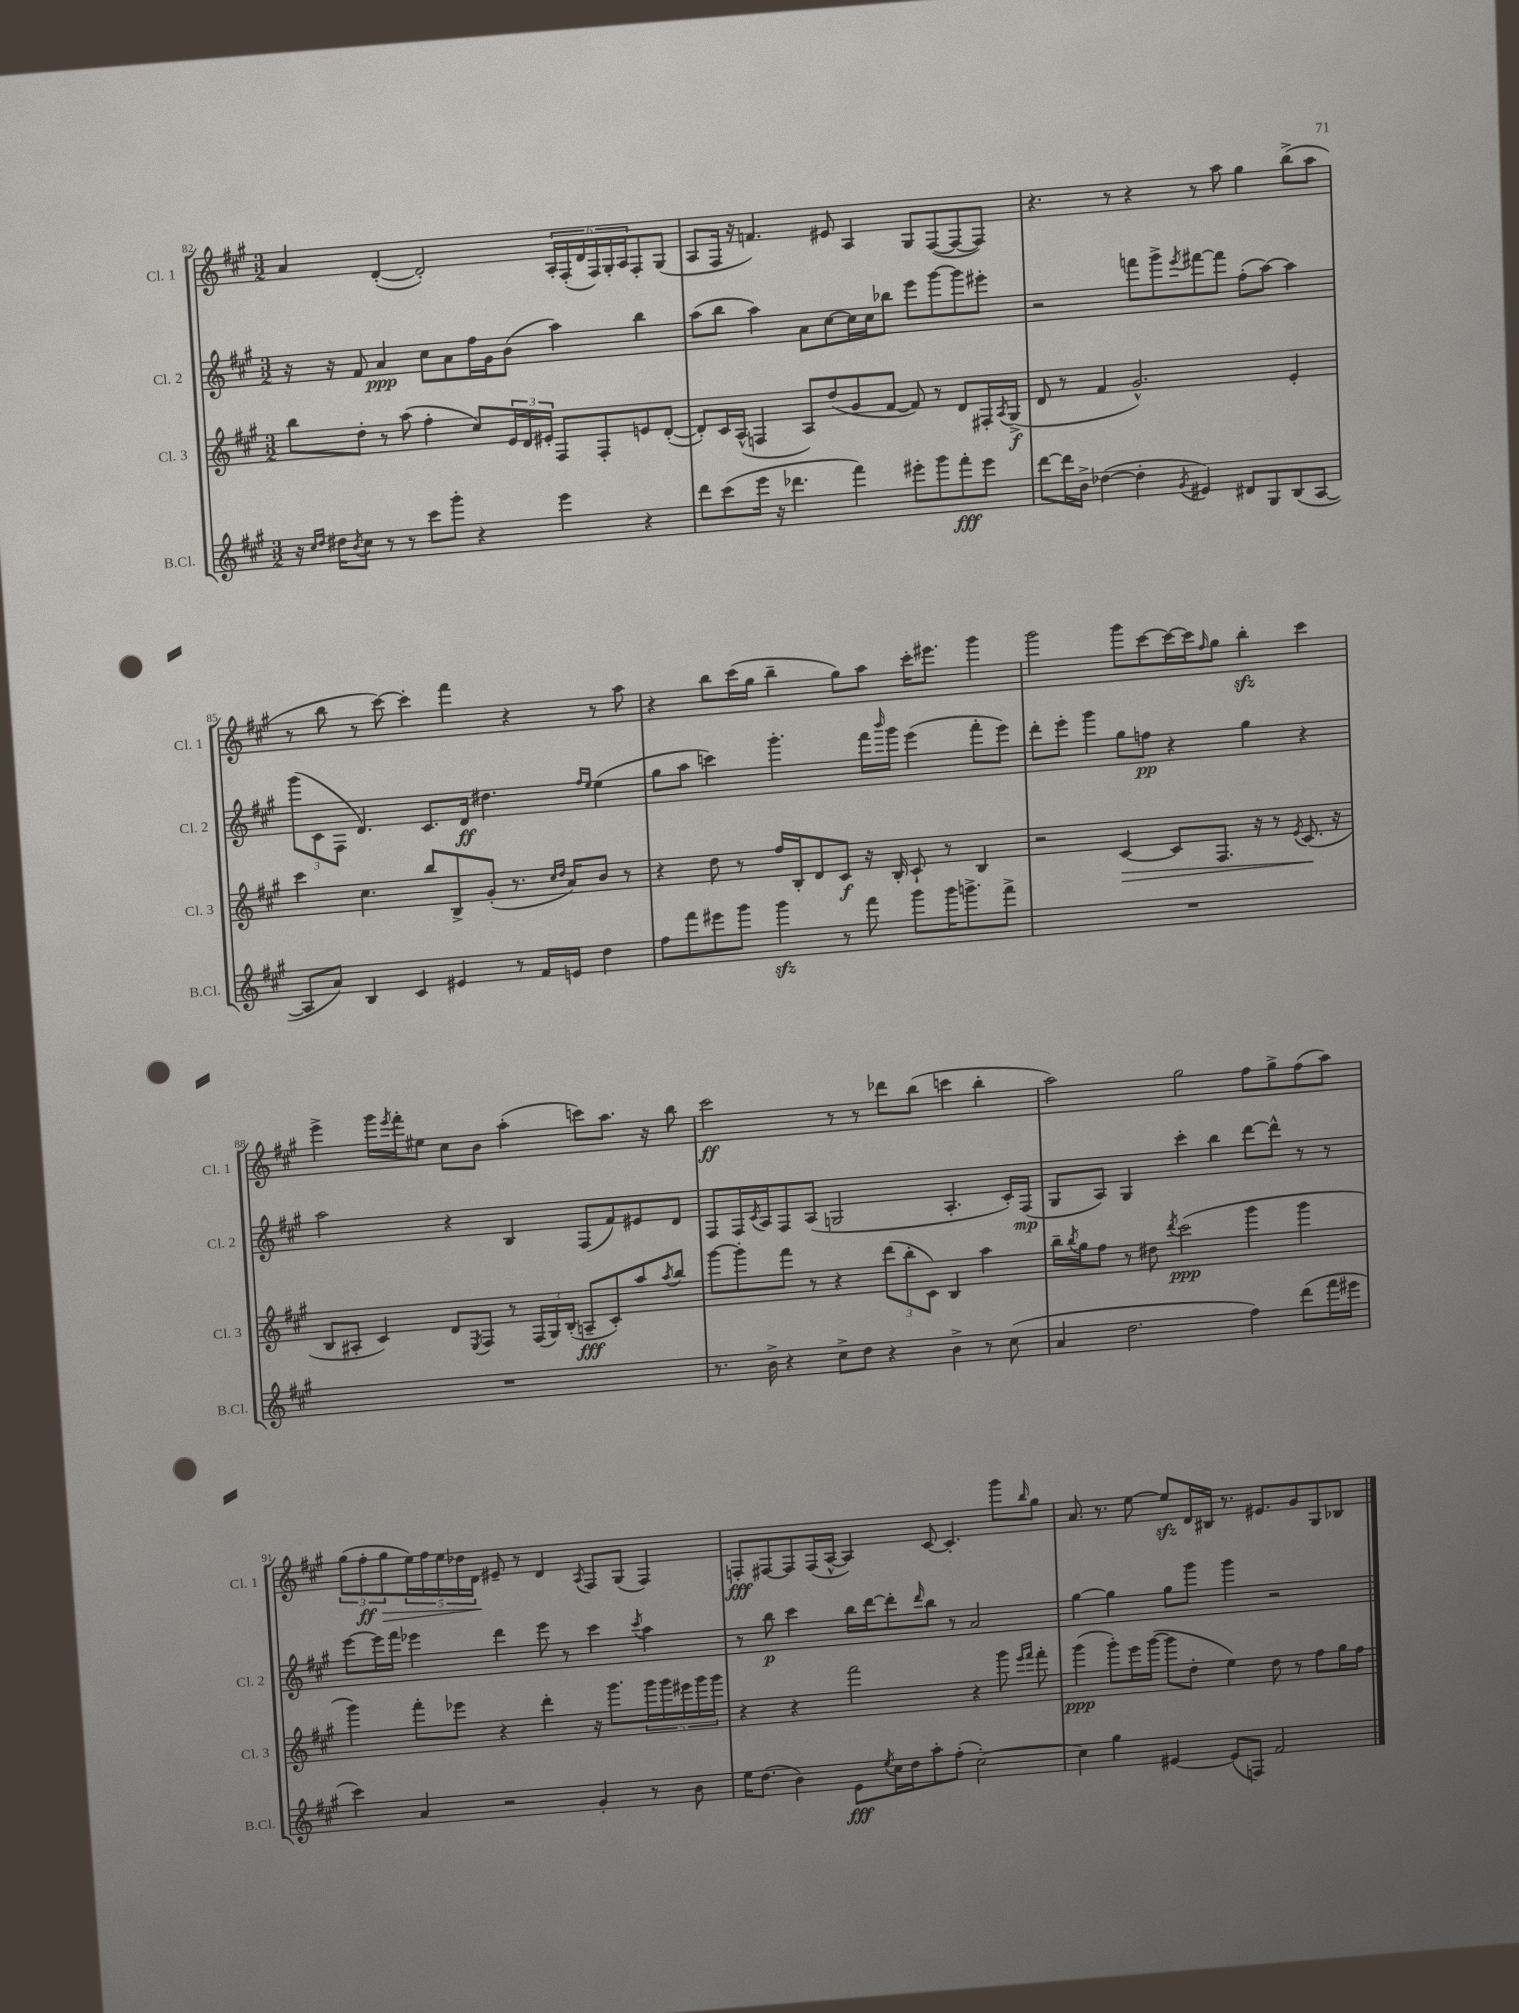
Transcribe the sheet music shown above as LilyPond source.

<<
\new StaffGroup <<
\new Staff = "s0" \with { instrumentName = "Cl. 1" shortInstrumentName = "Cl. 1" } {
    \clef treble \key a \major \numericTimeSignature \time 3/2
    a'4 d'4~-.( d'2-.) \tuplet 6/4 { a16-. fis16-.( d'16 fis16) gis16-. a16 } fis8-. gis8( |
    a8 fis16 r16 f'4.) eis'8 a4 gis8 fis8~( fis8~ fis8) |
    r4. r8 r4 r8 a''8 gis''4 b''8->( a''8 |
    r8 b''8 r8 cis'''8~) cis'''4-. fis'''4 r4 r8 a''8 |
    r4 b''8 cis'''16( gis''16 b''4-- gis''8) a''8 cis'''16-. eis'''8. gis'''4 |
    gis'''2 gis'''8 cis'''8~ cis'''16~ cis'''16 \grace { fis''16 } gis''8 b''4-.\sfz cis'''4 |
    e'''4-> gis'''16 \acciaccatura { e'''8 } fis'''16-. eis''8 cis''8 b'8 a''4-.( c'''8) a''8. r16 b''8 |
    cis'''2\ff r8 r8 des'''8 b''8( c'''4 b''4-. |
    a''2) gis''2 fis''8 gis''8-> fis''8( a''8) |
    \tuplet 3/2 { gis''8( fis''8-.\ff gis''8\> } \tuplet 5/4 { e''16) fis''16 e''16 des''16 d'16\! } eis'8-- r8 d'4 \acciaccatura { a8 } fis8 gis8( fis4) |
    f8-.\fff fis8~ fis8 fis16( a16~-^ a4) cis'8~ cis'4.-. gis'''8 \grace { b''16 } gis''8 |
    a'8. r8. e''8~ e''8\sfz d'16 bis16 r8. eis'8. gis'8 gis8 bes8 \bar "|." |
}
\new Staff = "s1" \with { instrumentName = "Cl. 2" shortInstrumentName = "Cl. 2" } {
    \clef treble \key a \major \numericTimeSignature \time 3/2
    r16 r16 fis'8 a'4\ppp cis''8 a'8 fis''16 gis'16 b'8( a''4) b''4 |
    a''8( b''8 a''4) a'8 cis''8~ cis''16 cis''16 bes''8 e'''8 gis'''8~ gis'''8 eis'''8-. |
    r2 f'''8 gis'''8-> \acciaccatura { e'''8 } fis'''8~ fis'''8 fis''8-.( a''8~) a''4 |
    \tuplet 3/2 { gis'''8( cis'8 fis8 } d'4.) cis'8. d'16\ff dis''4. \grace { fis''16 e''16 } e''4( |
    gis''8 a''8 c'''4) gis'''4.-. fis'''16 \grace { b'''16 } gis'''16 e'''4( fis'''8-. e'''8) |
    d'''8-. e'''8-. gis'''4 gis''8 f''8\pp r4 gis''4 r4 |
    a''2 r4 b4 fis8( fis'8) eis'8 d'8 |
    fis8 fis16 \acciaccatura { cis'8 } a16 fis8 a8( g2 a4.-. cis'16-.) fis16\mp( |
    gis8 a8) gis4 cis'''4-. b''4 d'''8~ d'''8-^ r8 r8 |
    e'''8~ e'''16 fis'''16 ees'''4 d'''4 ees'''8 r8 cis'''4 \acciaccatura { cis'''8 } a''4 |
    r8 b''8\p cis'''4 b''16 d'''16~ d'''8-. \grace { d'''16 } b''8 r8 a'2 |
    gis''4~ gis''4 gis''8 gis'''8 gis'''4 r2 \bar "|." |
}
\new Staff = "s2" \with { instrumentName = "Cl. 3" shortInstrumentName = "Cl. 3" } {
    \clef treble \key a \major \numericTimeSignature \time 3/2
    b''8 d''8-. r8 a''8( fis''4-. cis''8) \tuplet 3/2 { e'16 d'16 eis'16-. } fis8 fis8-. e'8 d'8~-.( |
    d'8-.) cis'16 a16-^( f4 a8) d''8( gis'8 fis'8~ fis'8) r8 d'8 fis16-. \acciaccatura { a8 } gis16->\f( |
    d'8 r8 fis'4 gis'2.-^) e'4-. |
    cis'''4 cis''4. b''8 b8-> gis'8-.( r8. \grace { cis''16 d''16 } a'16) b'8 r8 |
    r4 d''8 r8 fis''16 b16-. d'8 cis'8\f r16 b16-. cis'8-! r8 b4 |
    r2 cis'4~\> cis'8 fis8. r16 r8 \acciaccatura { e'8 } cis'8.\!( r16 |
    b8 ais8-. cis'4) d'8 \acciaccatura { e8 } fis8 r8 \tuplet 3/2 { fis16( gis16) b16-.( } a8--\fff cis'8-.) a''8 \acciaccatura { a''8 } b''8 |
    gis'''8~ gis'''8-. fis'''8 r8 r4 \tuplet 3/2 { d'''8( b''8-. cis'8) } b4 a''4 |
    b''16-- \acciaccatura { b''8 } gis''16 fis''8 r8 dis''8 \acciaccatura { d'''8 } cis'''2\ppp( gis'''4 gis'''4 |
    gis'''4) fis'''8-. ees'''8 r4 d'''4-. r16 gis'''8. \tuplet 5/4 { gis'''16 gis'''16 eis'''16 gis'''16 gis'''16 } |
    r4 r4 fis'''2 r4 gis'''8 \grace { e'''16 fis'''16 } fis'''8-. |
    gis'''4\ppp( gis'''8-.) e'''16 gis'''16~( gis'''8 d''8-. e''4) d''8 r8 fis''8 gis''16 fis''16 \bar "|." |
}
\new Staff = "s3" \with { instrumentName = "B.Cl." shortInstrumentName = "B.Cl." } {
    \clef treble \key a \major \numericTimeSignature \time 3/2
    r16 \grace { cis''16 d''16 } dis''16 \acciaccatura { b'8 } cis''8 r8 r8 cis'''8 gis'''8-. r4 e'''4 r4 |
    d'''8 cis'''8( e'''16 r16 des'''4. fis'''4) eis'''8-. gis'''8 fis'''8-.\fff eis'''8 |
    d'''8~ d'''16 b'16-> des''4~( des''4-. \acciaccatura { gis'8 } eis'4) dis'8 gis8 b8( a8~ |
    a8 a'8) b4 cis'4 eis'4 r8 fis'16 e'16 d''4 |
    fis''8 fis'''8 eis'''8 gis'''8 gis'''4\sfz r8 fis'''8 gis'''8 gis'''16 g'''8.-> fis'''8-> |
    R1. |
    R1. |
    r8. b'16-> r4 cis''8-> d''8 r4 b'4-> r8 cis''8( |
    a'4 d''2. fis''4) d'''8( fis'''16 eis'''16 |
    cis'''4) a'4 r2 gis'4-. r8 b'8 |
    e''16 d''8.( b'4) e'8\fff \acciaccatura { e''8 } cis''16 d''16 a''8-. fis''8-.( cis''2~-.) |
    cis''4 gis''4 eis'4~ eis'8( f8) fis'2 \bar "|." |
}
>>
>>
\layout { \context { \Score currentBarNumber = #82 } }
